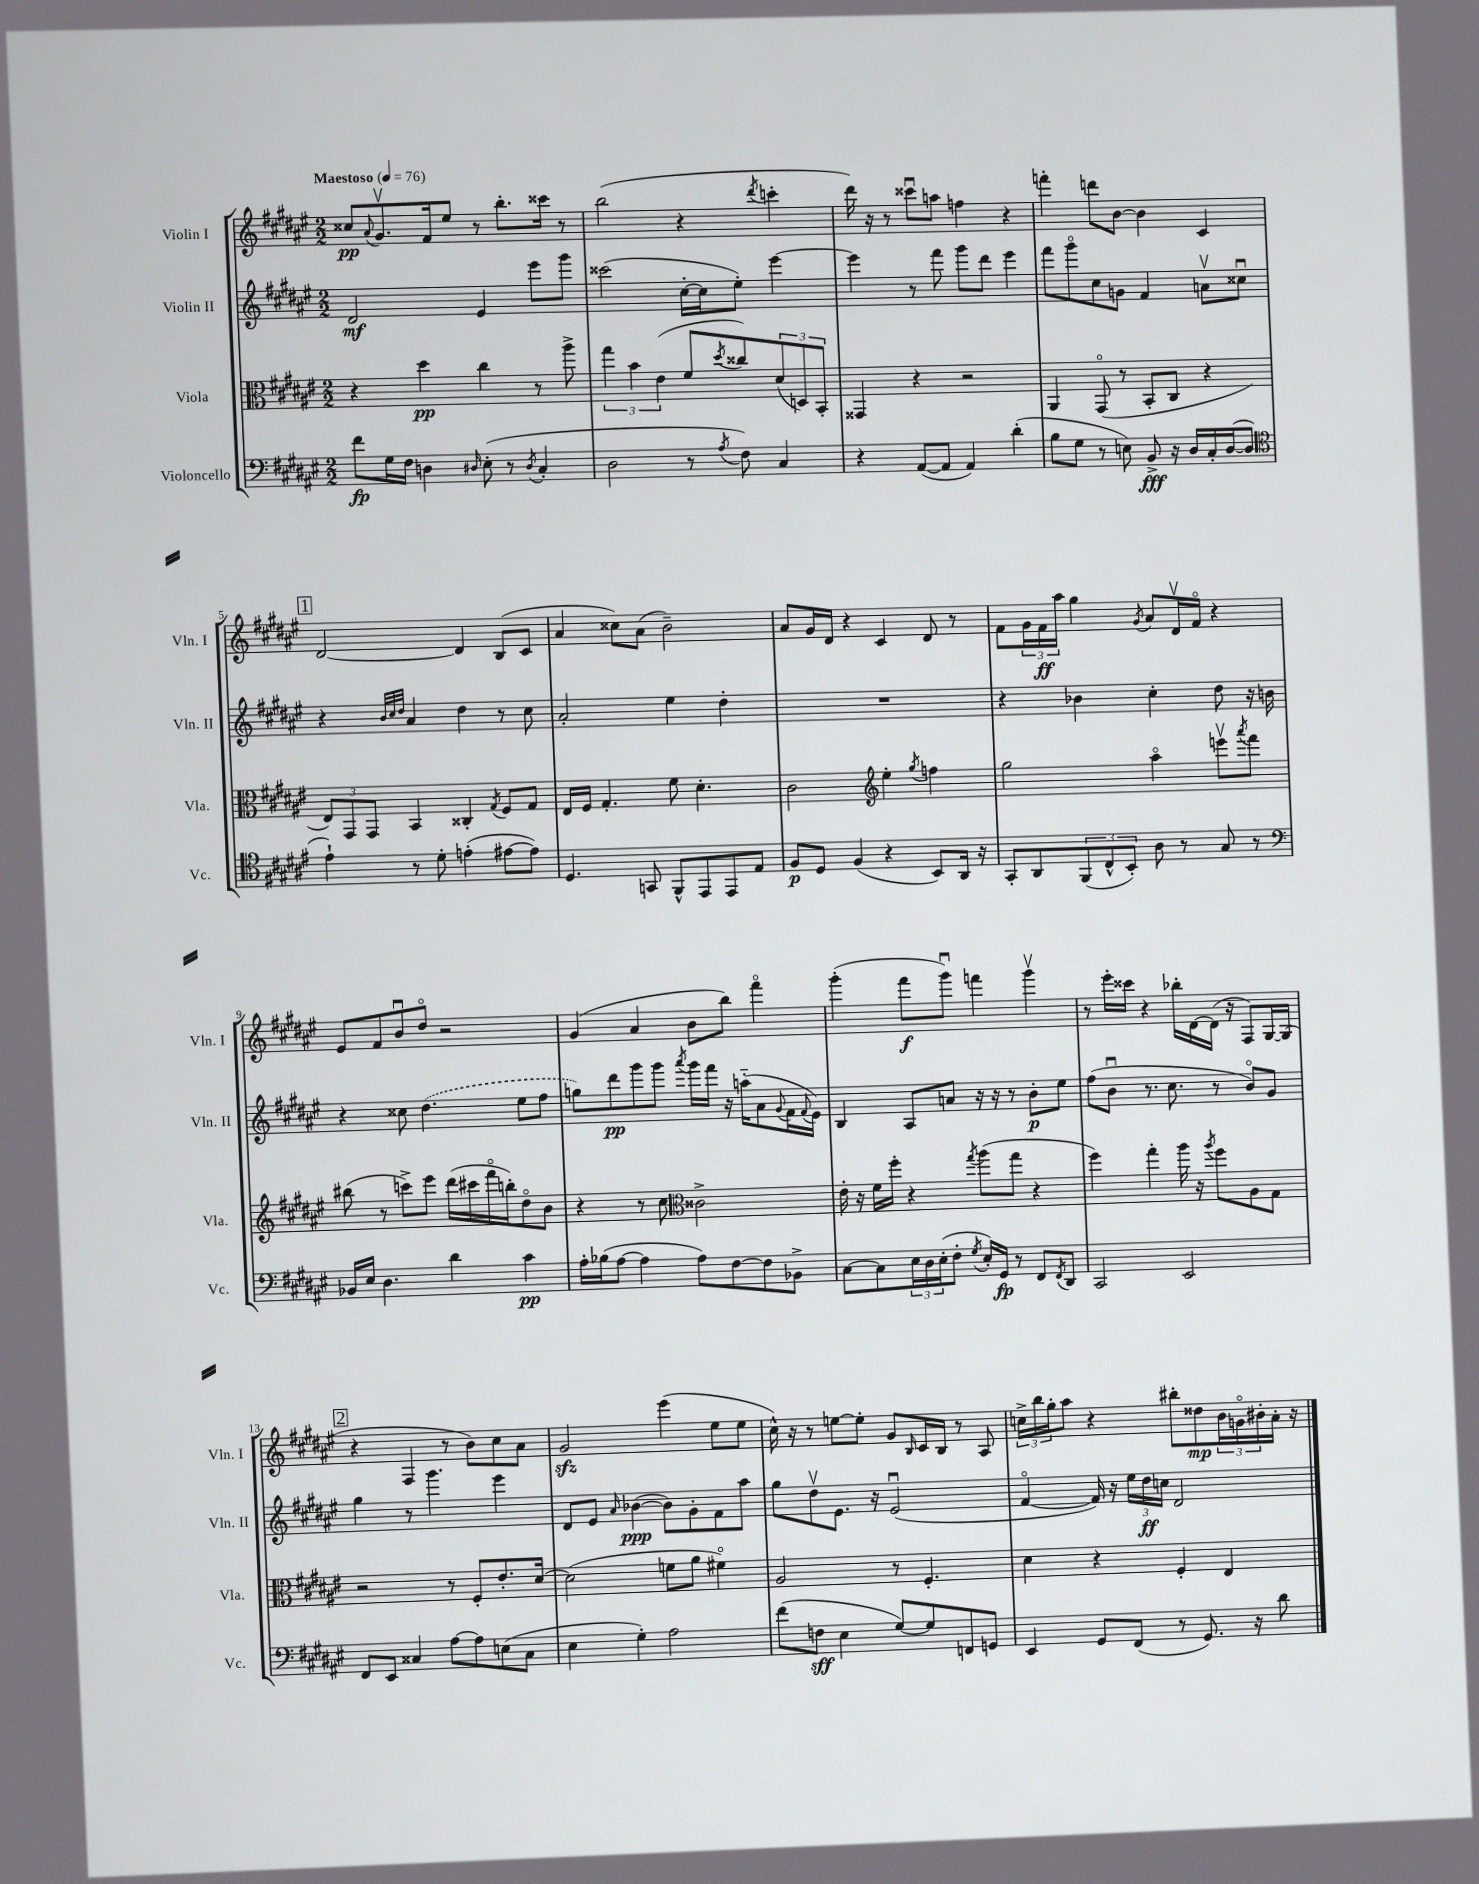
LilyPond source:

<<
\new StaffGroup <<
\new Staff = "s0" \with { instrumentName = "Violin I" shortInstrumentName = "Vln. I" } {
    \clef treble \key fis \major \numericTimeSignature \time 2/2 \tempo "Maestoso" 4 = 76
    cisis''8\pp \appoggiatura { ais'8 } gis'8.\upbow fis'16 eis''8 r8 b''8.-. cisis'''16 r8 |
    b''2( r4 \acciaccatura { dis'''8 } c'''4-. |
    dis'''16) r16 r8 cisis'''8\downbow a''8 f''4 r4 |
    f'''4-. d'''8 b'8~ b'4 cis'4 |
    \mark \markup { \box "1" } dis'2~ dis'4 b8( cis'8 |
    ais'4 cisis''8) ais'8( b'2--) |
    ais'8 gis'16 dis'16 r4 cis'4 dis'8 r8 |
    fis'8 \tuplet 3/2 { gis'16 fis'16\ff ais''16 } gis''4 \acciaccatura { gis'8 } ais'8 dis'16\upbow fis'16\flageolet r4 |
    eis'8 fis'8 b'8\downbow dis''8\flageolet r2 |
    gis'4( ais'4 b'8 b''8) fis'''4\flageolet |
    gis'''4-.( fis'''8\f gis'''8\downbow) f'''4 gis'''4\upbow |
    r8 eis'''16-. cisis'''16 r4 bes''16-. dis'16~ dis'16( r16 fis8) gis16~ gis16( |
    \mark \markup { \box "2" } r4 fis4 r8 b'8) cis''8 ais'8 |
    gis'2\sfz eis'''4( eis''8 eis''8 |
    cis''16-^) r16 r8 e''8~ e''8-. gis'8 \grace { b16 } cis'16 b16 r8 ais8 |
    \tuplet 3/2 { c''16-> b''16 gis''16-. } ais''8 r4 bis''8-. disis''8\mp \tuplet 3/2 { b'16 g'16\flageolet bis'16-. } ais'16-. r16 \bar "|." |
}
\new Staff = "s1" \with { instrumentName = "Violin II" shortInstrumentName = "Vln. II" } {
    \clef treble \key fis \major \numericTimeSignature \time 2/2
    dis'2\mf eis'4 eis'''8 gis'''8 |
    cisis'''2( cis''16~-. cis''16 eis''8-.) eis'''4~ |
    eis'''4 r8 fis'''8 gis'''8 dis'''8 eis'''4 |
    fis'''8 gis'''8\flageolet cis''8 g'8 fis'4 a'8\upbow cisis''8\downbow |
    \mark \markup { \box "1" } r4 \grace { b'32 cis''32 dis''32 } ais'4 dis''4 r8 cis''8 |
    ais'2-. eis''4 dis''4-. |
    R1 |
    r4 bes'4 cis''4-. dis''8 r16 b'16 |
    r4 cisis''8 \once \slurDashed dis''4.( eis''8 fis''8 |
    g''8) dis'''8\pp gis'''8 gis'''8 \acciaccatura { ais'''8 } gis'''16 fis'''16 r16 a''16-_( ais'8 \appoggiatura { gis'8 } fis'16 \appoggiatura { fis'8 } eis'16) |
    b4 ais8 a'8 r16 r16 r8 b'8-.\p eis''8 |
    fis''8( b'8\downbow r8. cis''8. r8 b'8\flageolet) gis'8 |
    \mark \markup { \box "2" } gis''4 r8 gis'''4. eis'''4 |
    dis'8 eis'8 \grace { ais'16 } bes'4~\ppp( bes'8) gis'8-. fis'8 ais''8 |
    gis''8 dis''8\upbow eis'8. r16 eis'2\downbow( |
    fis'4~\flageolet fis'16) r16 \tuplet 3/2 { eis''16 dis''16\ff c''16 } dis'2 \bar "|." |
}
\new Staff = "s2" \with { instrumentName = "Viola" shortInstrumentName = "Vla." } {
    \clef alto \key fis \major \numericTimeSignature \time 2/2
    r4 dis''4\pp cis''4 r8 ais''8-> |
    \tuplet 3/2 { gis''4 b'4 eis'4( } fis'8 \acciaccatura { dis''8 } cisis''8) \tuplet 3/2 { dis'8( d8) b,8-. } |
    gisis,4 r4 r2 |
    ais,4 gis,8\flageolet( r8 b,8-. cis8 r4 |
    \mark \markup { \box "1" } \tuplet 3/2 { eis8) gis,8 gis,8 } b,4 cisis4-. \acciaccatura { gis8 } fis8 gis8 |
    eis16 fis16 gis4.-. fis'8 dis'4.-. |
    cis'2 \clef treble eis''4-. \acciaccatura { gis''8 } f''4 |
    gis''2 ais''4\flageolet e'''8\upbow \acciaccatura { ais'''8 } fis'''8 |
    bis''8( r8 c'''8->) eis'''8 dis'''16( cis'''16 fis'''16\flageolet b''16-.) dis''8\flageolet b'8 |
    r4 r8 cis''8 \clef alto cisis'2-> |
    eis'16-. r16 fis'16 fis''16-. r4 \acciaccatura { gis''8 } ais''8( gis''8 r4 |
    fis''4) gis''4-. ais''16 r16 \acciaccatura { ais''8 } fis''8 ais8 gis8 |
    \mark \markup { \box "2" } r2 r8 fis8-. eis'8.-. dis'16~ |
    dis'2( f'8 ais'8 fis'4\flageolet) |
    ais2 r8 fis4.-. |
    dis'4 r4 fis4-. eis4 \bar "|." |
}
\new Staff = "s3" \with { instrumentName = "Violoncello" shortInstrumentName = "Vc." } {
    \clef bass \key fis \major \numericTimeSignature \time 2/2
    fis'8\fp gis16 fis16 d4 \grace { dis16 } eis8-.( r8 \acciaccatura { dis8 } cis4-. |
    dis2 r8 \acciaccatura { ais8 } fis8) cis4 |
    r4 ais,8~( ais,8 ais,4) dis'4-.( |
    b8 gis8 r8 e8) b,8->\fff r16 dis16 cis16-. dis16~( dis8 |
    \mark \markup { \box "1" } \clef tenor eis'4-!) r8 dis'8-. e'4-.( eis'8~ eis'8) |
    dis4. g,8 fis,8-^ eis,8 eis,8 eis8 |
    fis8\p dis8 fis4( r4 b,8) ais,16 r16 |
    gis,8-. ais,8 \tuplet 3/2 { fis,8( cis8-^ b,8-.) } ais8 r8 gis8 r8 |
    \clef bass bes,16 eis16 dis4. dis'4 cis'4\pp |
    ais16-. bes16( ais8~ ais4 ais8) fis8~ fis8 bes,8-> |
    cis8~ cis8 \tuplet 3/2 { eis16 dis16 eis16-.( } fis8-. \acciaccatura { gis8 } eis16-.) gis,16\fp r8 fis,8 \acciaccatura { fis,8 } dis,8 |
    cis,2 eis,2 |
    \mark \markup { \box "2" } fis,8 eis,8 cisis4 ais8~ ais8 e8( cisis8 |
    eis4 gis4-.) ais2 |
    fis'8( f8\sff eis4 gis8~) gis8 f,8 g,8 |
    eis,4 gis,8 fis,8( r8 gis,8.) r16 dis'8 \bar "|." |
}
>>
>>
